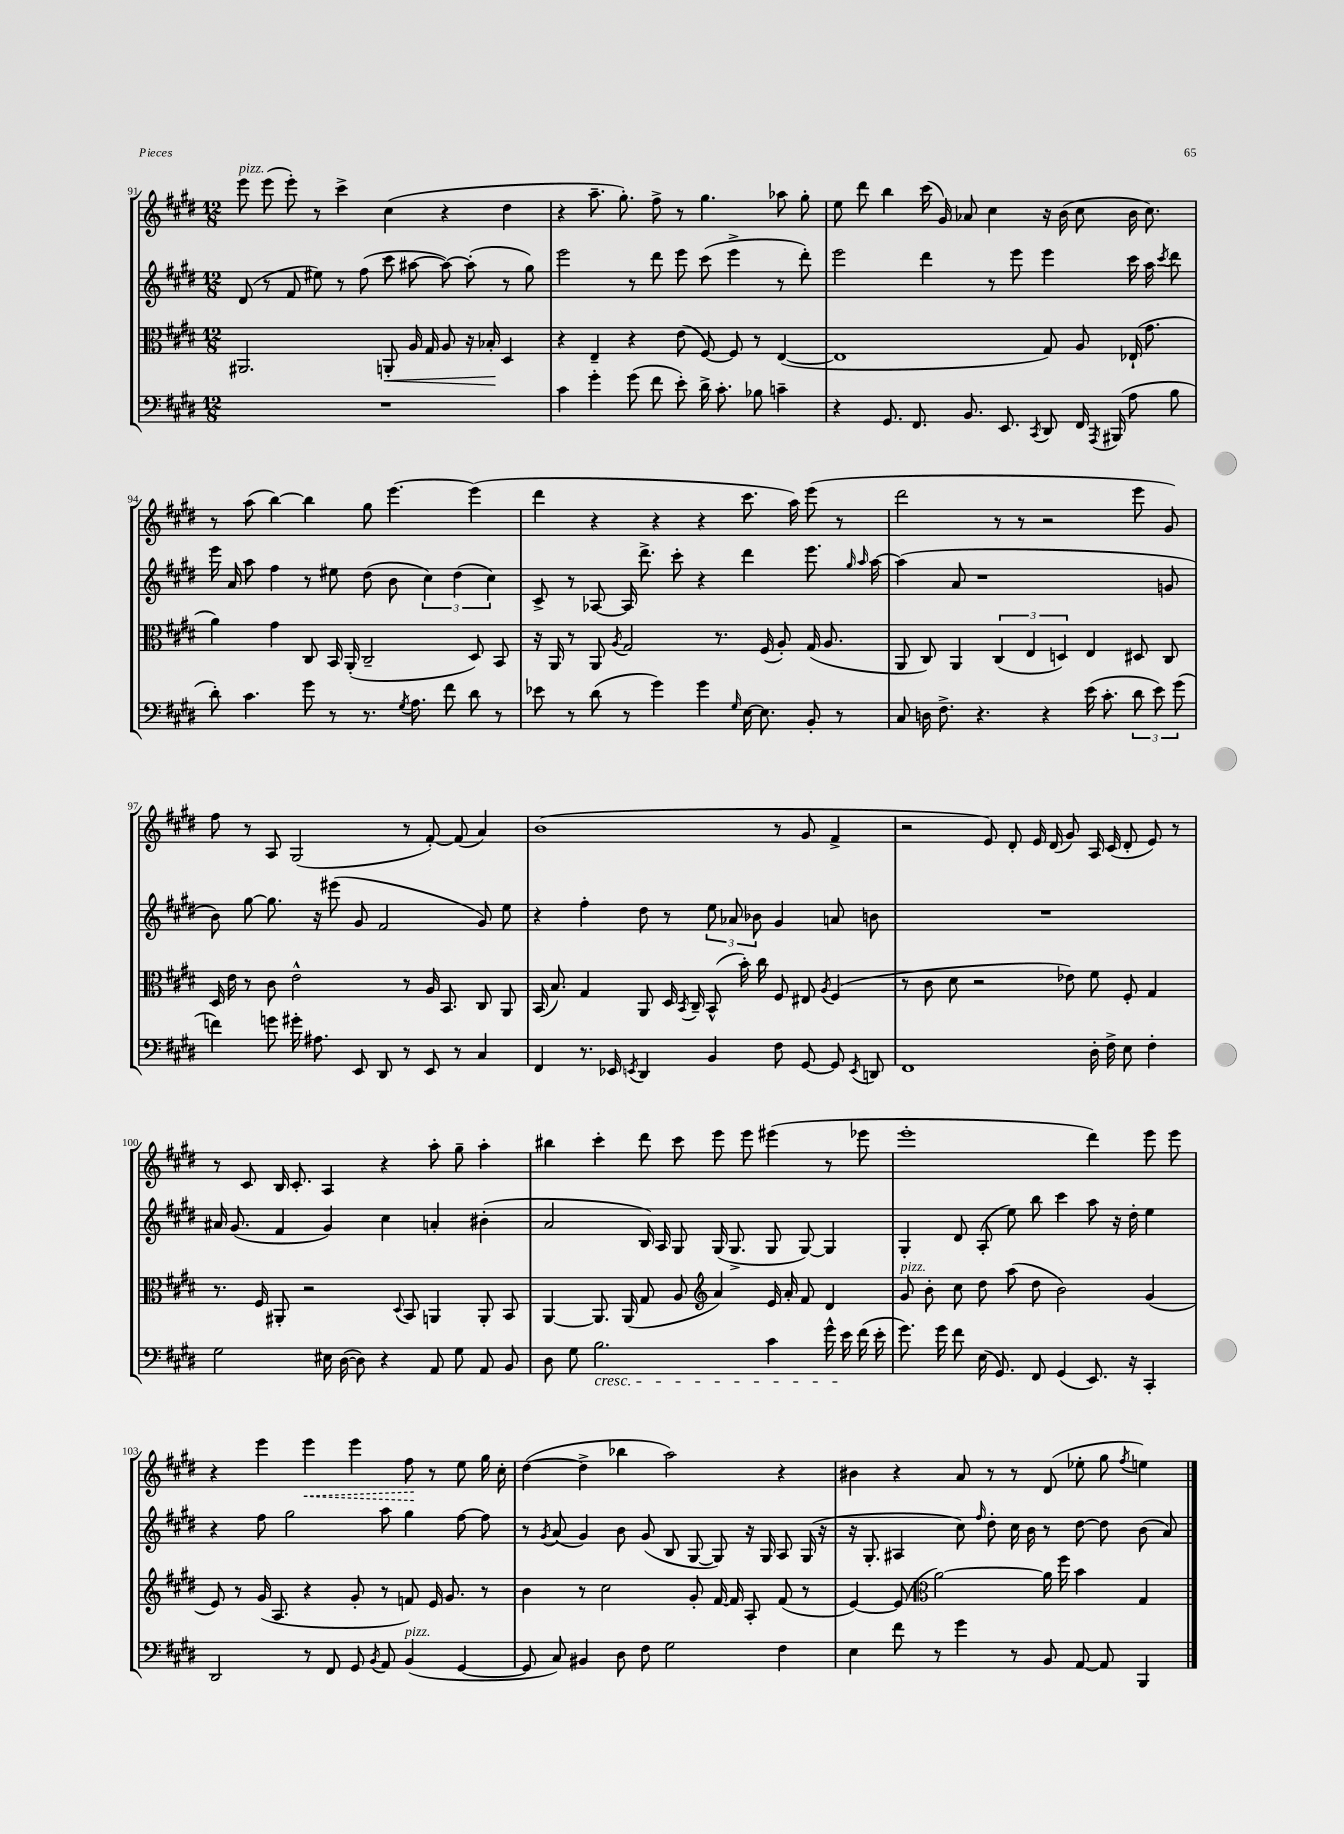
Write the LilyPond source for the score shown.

<<
\new StaffGroup <<
\new Staff = "s0" {
    \clef treble \key e \major \numericTimeSignature \time 12/8
    \autoBeamOff e'''8^\markup { \italic "pizz." } e'''8( e'''8-.) r8 cis'''4-> cis''4( r4 dis''4 |
    r4 a''8.-- gis''8.-.) fis''8-> r8 gis''4. aes''8 gis''8-. |
    e''8 dis'''8 b''4 cis'''16( gis'16) aes'8 cis''4 r16 b'16( cis''8 b'16 cis''8.) |
    r8 a''8( b''4~) b''4 gis''8 e'''4.~ e'''4( |
    dis'''4 r4 r4 r4 cis'''8. a''16) e'''8( r8 |
    dis'''2 r8 r8 r2 e'''8 gis'8) |
    fis''8 r8 a8 gis2( r8 fis'8~-.) fis'8( a'4) |
    b'1( r8 gis'8 fis'4-> |
    r2 e'8) dis'8-. e'16 dis'16( gis'8) a16 cis'16( dis'8-. e'8) r8 |
    r8 cis'8 b16 cis'8.-. a4 r4 a''8-. gis''8-- a''4-. |
    bis''4 cis'''4-. dis'''8 cis'''8 e'''8 e'''8 eis'''4( r8 ees'''8 |
    e'''1-. dis'''4) e'''8 e'''8 |
    r4 e'''4 \once \override Hairpin.style = #'dashed-line e'''4\< e'''4 fis''8\! r8 e''8 gis''16 cis''16-. |
    dis''4~( dis''4-> bes''4 a''2) r4 |
    bis'4 r4 a'8 r8 r8 dis'8( ees''8-. gis''8 \acciaccatura { fis''8 } e''4) \bar "|." |
}
\new Staff = "s1" {
    \clef treble \key e \major \numericTimeSignature \time 12/8
    \autoBeamOff dis'8( r8 fis'8 eis''8) r8 fis''8( cis'''8 ais''8~ ais''8~) ais''8-.( r8 gis''8) |
    e'''2 r8 dis'''8 e'''8 cis'''8( e'''4-> r8 dis'''8-.) |
    e'''2 dis'''4 r8 e'''8 e'''4 cis'''16 a''16 \acciaccatura { cis'''8 } dis'''8 |
    e'''16 a'16 a''8 fis''4 r8 eis''8 dis''8( b'8 \tuplet 3/2 { cis''4) dis''4( cis''4) } |
    cis'8-> r8 aes8~ aes16 dis'''8.-> cis'''8-. r4 dis'''4 e'''8. \grace { gis''16 a''16 } a''16~ |
    a''4( a'8 r1 g'8 |
    b'8) gis''8~ gis''8. r16 eis'''8( gis'8 fis'2 gis'8) e''8 |
    r4 fis''4-. dis''8 r8 \tuplet 3/2 { e''8 aes'8 bes'8 } gis'4 a'8 b'8 |
    R1. |
    ais'16 gis'8.( fis'4 gis'4) cis''4 a'4-. bis'4-.( |
    a'2 b16) a16 gis8 gis16( gis8.-> gis8 gis8~) gis4 |
    gis4-. dis'8 a8-.( e''8) b''8 cis'''4 a''8 r16 dis''16-. e''4 |
    r4 fis''8 gis''2 a''8 gis''4 fis''8~ fis''8 |
    r8 \acciaccatura { gis'8 } a'8( gis'4) b'8 gis'8( b8 gis8~ gis8) r16 gis16 a8 gis16( r16 |
    r16 gis8.-. ais4 cis''8) \grace { fis''16 } dis''8-. cis''16 b'16 r8 dis''8~ dis''8 b'8( a'8) \bar "|." |
}
\new Staff = "s2" {
    \clef alto \key e \major \numericTimeSignature \time 12/8
    \autoBeamOff ais,2. a,8-.\< a16 gis16 a8 r16 bes16-.\! dis4 |
    r4 e4-- r4 e'8( fis8~) fis8 r8 e4~( |
    e1 gis8) a8 ees16-!( gis'8. |
    a'4) gis'4 cis8 b,16 a,16-.( cis2-- dis8) b,8 |
    r16 a,16 r8 a,8 \acciaccatura { a8 } gis2 r8. fis16( a8-.) gis16( a8. |
    a,8 cis8) a,4 \tuplet 3/2 { cis4( e4 d4) } e4 dis8 cis8 |
    dis16 e'16 r8 cis'8 e'2-^ r8 a16 b,8. cis8 a,8 |
    b,16( b8.) gis4 a,8 dis16 \acciaccatura { b,8 } cis16-- b,8-^( b'16-.) cis''16 fis8 eis8 \acciaccatura { a8 } fis4( |
    r8 cis'8 dis'8 r2 ees'8) fis'8 fis8-. gis4 |
    r8. fis16 ais,8-. r2 \appoggiatura { dis8 } b,8 a,4 a,8-. b,8 |
    a,4~ a,8. a,16( gis8 a8 \clef treble a'4) e'16 a'16-. fis'8 dis'4 |
    gis'8^\markup { \italic "pizz." } b'8-. cis''8 dis''8 a''8( dis''8 b'2) gis'4( |
    e'8) r8 gis'16( a8. r4 gis'8-. r8 f'8) e'16 gis'8. r8 |
    b'4 r8 cis''2 gis'8-. fis'16~ fis'16 a8-. fis'8( r8 |
    e'4~) e'8( \clef alto a'2~) a'16 fis''16 b'4 gis4 \bar "|." |
}
\new Staff = "s3" {
    \clef bass \key e \major \numericTimeSignature \time 12/8
    \autoBeamOff R1. |
    cis'4 gis'4-. gis'8( fis'8 e'8-.) dis'16-> cis'8.-. bes8 c'4-- |
    r4 gis,8. fis,8. b,8. e,8. \acciaccatura { cis,8 } dis,8 fis,16 \acciaccatura { a,,8 } bis,,16( a8 b8 |
    dis'8-.) cis'4. gis'8 r8 r8. \acciaccatura { gis8 } a8. fis'8 dis'8 r8 |
    ees'8 r8 dis'8( r8 gis'4) gis'4 \grace { gis16 } e16~ e8. b,8-. r8 |
    cis8 d16 fis8.-> r4. r4 e'16( cis'8.-. \tuplet 3/2 { dis'8 e'8) gis'8( } |
    f'4) g'8 gis'16-. ais8. e,8 dis,8 r8 e,8 r8 cis4 |
    fis,4 r8. ees,16 \acciaccatura { e,8 } dis,4 b,4 fis8 gis,8~ gis,8 \acciaccatura { e,8 } d,8 |
    fis,1 dis16-. fis16-> e8 fis4-. |
    gis2 eis16 dis16~( dis8) r4 a,8 gis8 a,8 b,8 |
    dis8 gis8 b2.\cresc cis'4 gis'16-^ e'16\! fis'16( e'16-. |
    gis'8.) gis'16 fis'8 e16( gis,8.) fis,8 gis,4( e,8.) r16 cis,4-. |
    dis,2 r8 fis,8 gis,8 \acciaccatura { b,8 } a,8 b,4^\markup { \italic "pizz." }( gis,4~ |
    gis,8 cis8) bis,4 dis8 fis8 gis2 fis4 |
    e4 fis'8 r8 gis'4 r8 b,8 a,8~ a,8 b,,4 \bar "|." |
}
>>
>>
\layout { \context { \Score currentBarNumber = #91 } }
